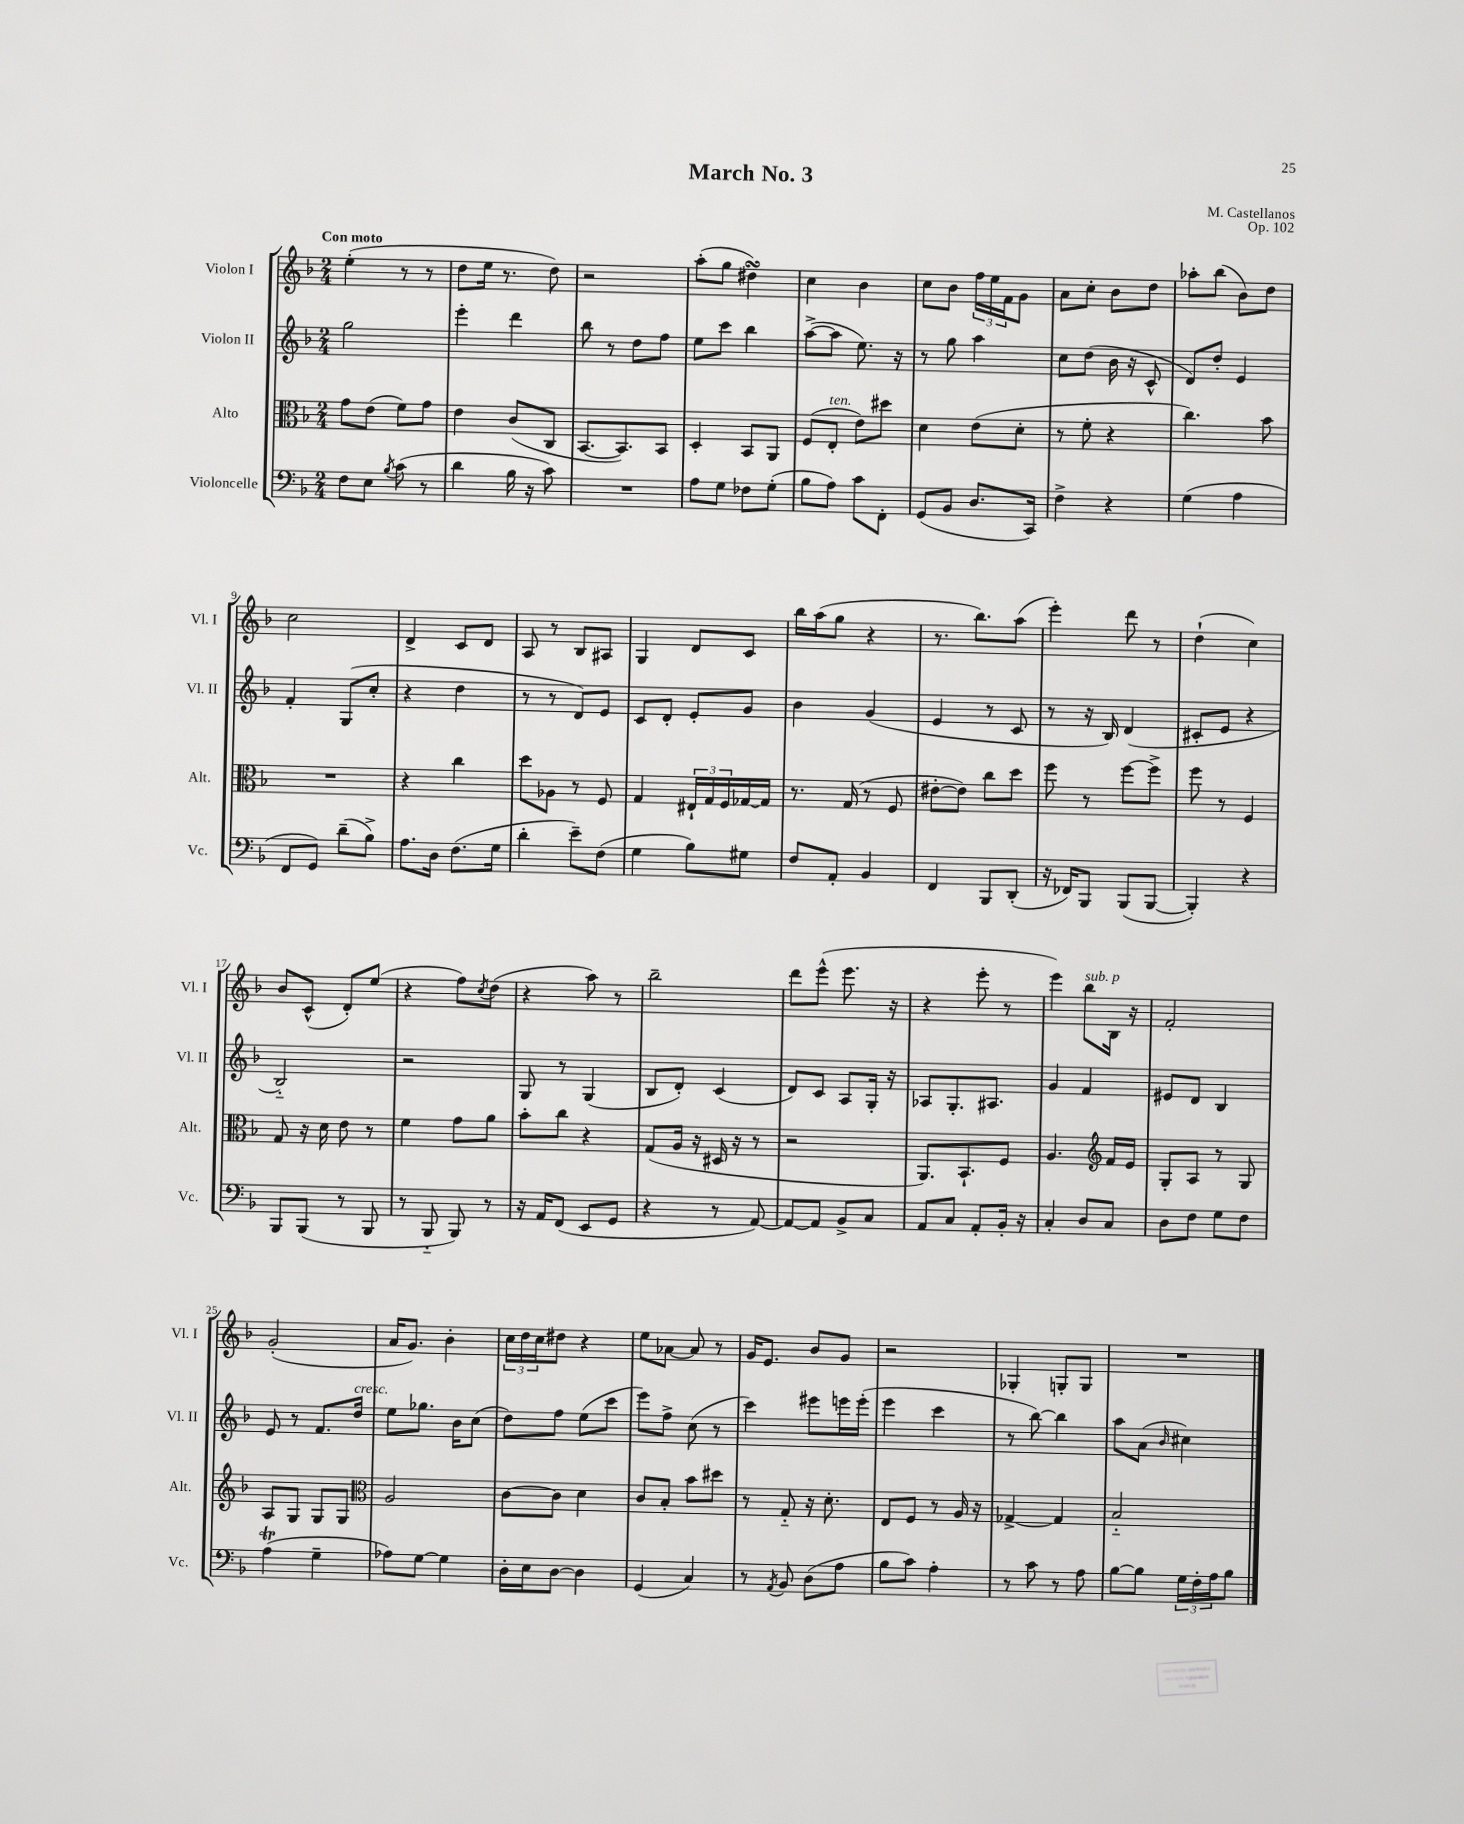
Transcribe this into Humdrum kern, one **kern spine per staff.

**kern	**kern	**kern	**kern
*staff4	*staff3	*staff2	*staff1
*clefF4	*clefC3	*clefG2	*clefG2
*k[b-]	*k[b-]	*k[b-]	*k[b-]
*M2/4	*M2/4	*M2/4	*M2/4
8F\L	8g\L	2gg\	(4ee'\
8E\J	(8e\J	.	.
8qB-/	.	.	.
(8c\	8f\L)	.	8r
8r	8g\J	.	8r
=	=	=	=
4d\	4e\	4eee'\	8dd\L
.	.	.	16ee\Jk
.	.	.	8.r
16B-\	(8c/L	4ddd\	.
16r	.	.	.
8c\)	8C/J	.	8dd\)
=	=	=	=
2r	[8.BB-/L	8bb-\	2r
.	.	8r	.
.	8.BB-/])	.	.
.	.	8dd\L	.
.	8BB-/J	8ff\J	.
=	=	=	=
8A\L	4D'/	8ee\L	(8aa'\L
8G\J	.	8ccc\J	8gg\J
8F-\L	8BB-/L	4bb-\	4dd#\)
(8G'\J	8AA/J	.	.
=	=	=	=
8B-\L	(8F/L	([8aa^\L	4cc\
8A\J)	8E'/J	8aa\]J	.
8c\L	8e\L)	8.ee\)	4b-\
8FF'\J	8dd#\J	.	.
.	.	16r	.
=	=	=	=
(8GG/L	4d\	8r	8cc\L
8BB-/J	.	8gg\	8b-\J
8.D/L	(8e\L	4aa\	24ff\LL
.	.	.	24ee\
.	.	.	24f\J
.	8d'\J	.	8g\J
16CC/Jk)	.	.	.
=	=	=	=
4F^\	8r	8cc\L	8a\L
.	8f'\	(8dd\J	8cc'\J
4r	4r	16b-\	8b-\L
.	.	16r	.
.	.	8c^^/	8dd\J
=	=	=	=
(4G\	4.cc\)	8d/L)	8aa-'\L
.	.	8dd'/J	(8bb-\J
4A\	.	4e/	8b-\L)
.	8b-\	.	8dd\J
=	=	=	=
8FF/L	2r	4f'/	2cc\
8GG/J)	.	.	.
(8d~\L	.	(8G/L	.
8B-^\J)	.	8cc'/J	.
=	=	=	=
8.A\L	4r	4r	4d^/
16D\Jk	.	.	.
(8.F\L	4cc\	4dd\	8c/L
.	.	.	8d/J
16G\Jk	.	.	.
=	=	=	=
4d'\	8dd\L	8r	8A/
.	8A-\J	8r	8r
8e~\L)	8r	8d/L)	8B-/L
(8F\J	8F/	8e/J	8A#/J
=	=	=	=
4G\	4G/	8c/L	4G/
.	.	8d'/J	.
8B-\L)	24E#`/LL	8e'/L	8d/L
.	24G/	.	.
.	24F/	.	.
8G#\J	[16G-/	8g/J	8c/J
.	16G-/]JJ	.	.
=	=	=	=
8F/L	8.r	4b-\	16bb-\LL
.	.	.	(16aa\J
8AA'/J	.	.	8gg\J
.	(16G/	.	.
4BB-/	8r	(4g/	4r
.	8F/	.	.
=	=	=	=
4FF/	[8e#'\L	4e/	8.r
.	8e#\]J)	.	.
.	.	.	8.bb-\L)
8BBB-/L	8cc\L	8r	.
(8DD'/J	8dd\J	8c/	(8aa\J
=	=	=	=
16r	8ff\	8r	4eee'\)
16FF-/LK)	.	.	.
8BBB-/J	8r	16r	.
.	.	16B-/)	.
(8BBB-/L	[8ff\L	(4d/	8ddd\
[8BBB-/J	8ff^\]J	.	8r
=	=	=	=
4BBB-'/])	8ff\	8c#'/L	(4dd`\
.	8r	8e/J	.
4r	4F/	4r	4cc\)
=	=	=	=
8BBB-/L	8G/	2B-'~/)	8b-/L
(8BBB-/J	16r	.	(8c^^/J
.	16d\	.	.
8r	8e\	.	8d'/L)
8BBB-/	8r	.	(8ee/J
=	=	=	=
8r	4f\	2r	4r
8BBB-'~/	.	.	.
8BBB-/)	8g\L	.	8ff\L)
.	.	.	8qcc/
8r	8a\J	.	(8dd\J
=	=	=	=
16r	8b-'\L	8G/	4r
16AA/LK	.	.	.
(8FF/J	8cc\J	8r	.
8EE/L	4r	(4G/	8aa\)
8GG/J	.	.	8r
=	=	=	=
4r	(8G/L	8B-/L	2bb-~\
.	16A/Jk	8d'/J)	.
.	16r	.	.
8r	16D#/	(4c/	.
.	16r	.	.
[8AA/)	8r	.	.
=	=	=	=
8AA/_L	2r	8d/L)	8ddd\L
8AA/]J	.	8c/J	(8eee^^\J
8BB-^/L	.	8A/L	8.eee\
8C/J	.	16G'/Jk	.
.	.	16r	16r
=	=	=	=
8AA/L	8.AA/L)	8A-/L	4r
8C/J	.	8.G'/	.
.	8.BB-`/	.	.
8AA'/L	.	.	8eee'\
.	.	8.A#/J	.
16BB-'/Jk	8F/J	.	8r
16r	.	.	.
=	=	=	=
4C'/	4.A/	4g/	4eee\)
8D/L	.	4f/	8bb-\L
*	*clefG2	*	*
8C/J	16f/LL	.	16B-\Jk
.	16e/JJ	.	16r
=	=	=	=
8D\L	8G'/L	8e#/L	2f'/
8F\J	8A/J	8d/J	.
8G\L	8r	4B-/	.
8F\J	8G/	.	.
=	=	=	=
(4A\	8A/L	8e/	(2g'/
.	8G/J	8r	.
4G~\	8G/L	8.f/L	.
.	8G/J	.	.
.	.	16dd/Jk	.
=	=	=	=
*	*clefC3	*	*
8A-\L)	2A/	8ee\L	16a/LK
.	.	.	8.g/J)
[8G\J	.	8.gg-\J	.
4G\]	.	.	4b-'\
.	.	16b-\LK	.
.	.	(8cc\J	.
=	=	=	=
16D'\LL	[8c\L	8dd\L)	24cc\LL
.	.	.	24dd\
16E\J	.	.	.
.	.	.	24cc\J
[8D\J	8c\]J	8ff\J	8dd#\J
4D\]	4d\	(8ee\L	4r
.	.	8ccc\J	.
=	=	=	=
(4GG/	8c/L	8eee\L)	8ee\L
.	8B-'/J	8ff^\J	[8a-\J
4C/)	8b-\L	(8cc\	8a-/]
.	8dd#\J	8r	8r
=	=	=	=
8r	8r	4ccc\)	16g/LK
.	.	.	8.e/J
8qAA/	.	.	.
8BB-/	8G'~/	.	.
(8D\L	16r	8eee#\L	8b-/L
.	8.d'\	.	.
8A\J	.	16eee\L	8g/J
.	.	(16eee'\JJ	.
=	=	=	=
8B-\L	8E/L	4eee\	2r
8c\J)	8F/J	.	.
4A'\	8r	4ccc\	.
.	16A/	.	.
.	16r	.	.
=	=	=	=
8r	[4G-^/	8r	4G-'/
8c\	.	[8bb-\)	.
8r	4G-/]	4bb-\]	8G'/L
8A\	.	.	8G/J
=	=	=	=
[8B-\L	2B-'~/	8aa\L	2r
8B-\]J	.	(8a\J	.
.	.	16qqb-/	.
24G\LL	.	4cc#\)	.
24F'\	.	.	.
24A\J	.	.	.
8B-\J	.	.	.
==	==	==	==
*-	*-	*-	*-
